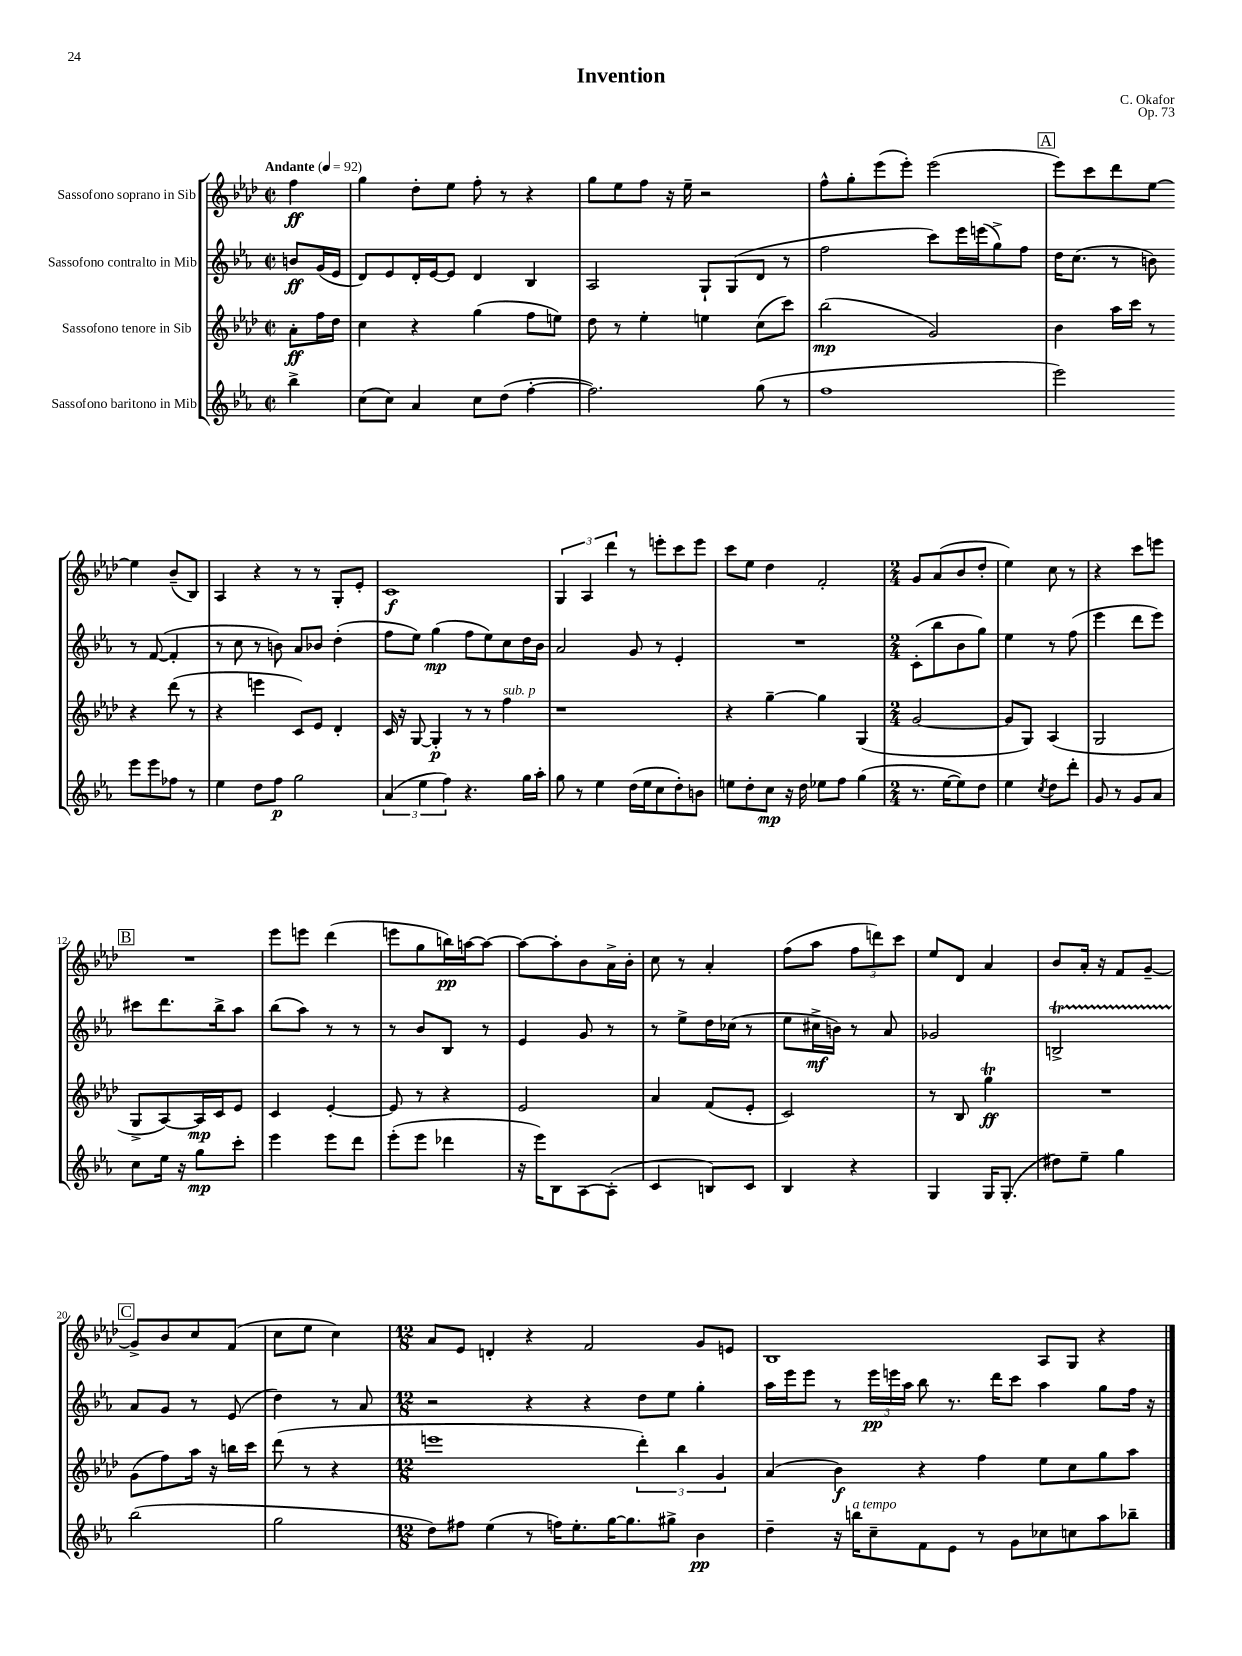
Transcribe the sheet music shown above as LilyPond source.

\header { title = "Invention" composer = "C. Okafor" opus = "Op. 73" }
<<
\new StaffGroup <<
\new Staff = "s0" \with { instrumentName = "Sassofono soprano in Sib" } {
    \clef treble \key aes \major \defaultTimeSignature \time 2/2 \partial 4 \tempo "Andante" 4 = 92
    \autoBeamOff f''4\ff |
    g''4 des''8[-. ees''8] f''8-. r8 r4 |
    g''8[ ees''8 f''8] r16 ees''16-- r2 |
    f''8[-^ g''8-. ees'''8( ees'''8]-.) ees'''2( |
    \mark \markup { \box "A" } ees'''8[) c'''8 des'''8 ees''8]~ ees''4 bes'8[--( bes8]) |
    aes4 r4 r8 r8 g8[-. ees'8]-. |
    c'1\f |
    \tuplet 3/2 { g4 aes4 des'''4 } r8 e'''8[-. c'''8 e'''8] |
    c'''8[ ees''8] des''4 f'2-. |
    \numericTimeSignature \time 2/4 g'8[ aes'8( bes'8 des''8]-. |
    ees''4) c''8 r8 |
    r4 c'''8[ e'''8] |
    \mark \markup { \box "B" } R2 |
    ees'''8[ e'''8] des'''4( |
    e'''8[ g''8 b''16\pp) a''16~ a''8]~ |
    a''8[~ a''8-. bes'8 aes'16-> bes'16]-. |
    c''8 r8 aes'4-. |
    f''8[( aes''8] \tuplet 3/2 { f''8[ d'''8) c'''8] } |
    ees''8[ des'8] aes'4 |
    bes'8[ aes'16]-. r16 f'8[ g'8]~-- |
    \mark \markup { \box "C" } g'8[-> bes'8 c''8 f'8]( |
    c''8[ ees''8] c''4) |
    \numericTimeSignature \time 12/8 aes'8[ ees'8] d'4-. r4 f'2 g'8[ e'8] |
    bes1 aes8[ g8] r4 \bar "|." |
}
\new Staff = "s1" \with { instrumentName = "Sassofono contralto in Mib" } {
    \clef treble \key ees \major \defaultTimeSignature \time 2/2 \partial 4
    \autoBeamOff b'8[\ff g'16( ees'16] |
    d'8[) ees'8 d'16-. ees'16~ ees'8] d'4 bes4 |
    aes2 g8[-! g8( d'8] r8 |
    f''2 c'''8[) ees'''16 e'''16( g''8->) f''8] |
    \mark \markup { \box "A" } d''16[ c''8.]( r8 b'8) r8 f'8~( f'4-. |
    r8 c''8 r8 b'8) aes'8[ bes'8] d''4-.( |
    f''8[ ees''8]) g''4\mp( f''8[ ees''8) c''8 d''16 bes'16] |
    aes'2 g'8 r8 ees'4-. |
    R1 |
    \numericTimeSignature \time 2/4 c'8[-.( bes''8 bes'8 g''8]) |
    ees''4 r8 f''8( |
    ees'''4 d'''8[ ees'''8]) |
    \mark \markup { \box "B" } cis'''8[ d'''8. bes''16-> aes''8] |
    bes''8[( aes''8]) r8 r8 |
    r8 bes'8[ bes8] r8 |
    ees'4 g'8 r8 |
    r8 ees''8[-> d''16 ces''16]( r8 |
    ees''8[ cis''16->\mf b'16]) r8 aes'8 |
    ges'2 |
    b2->\startTrillSpan |
    \mark \markup { \box "C" } aes'8[\stopTrillSpan g'8] r8 ees'8( |
    d''4) r8 aes'8 |
    \numericTimeSignature \time 12/8 r2 r4 r4 d''8[ ees''8] g''4-. |
    aes''16[ ees'''16 ees'''8] r8 \tuplet 3/2 { ees'''16[\pp e'''16 aes''16] } bes''8 r8. d'''16[ c'''8] aes''4 g''8[ f''16] r16 \bar "|." |
}
\new Staff = "s2" \with { instrumentName = "Sassofono tenore in Sib" } {
    \clef treble \key aes \major \defaultTimeSignature \time 2/2 \partial 4
    \autoBeamOff aes'8[-.\ff f''16 des''16] |
    c''4 r4 g''4( f''8[ e''8]) |
    des''8 r8 ees''4-. e''4 c''8[( c'''8]) |
    bes''2\mp( g'2) |
    \mark \markup { \box "A" } bes'4 aes''16[ c'''16] r8 r4 des'''8( r8 |
    r4 e'''4 c'8[) ees'8] des'4-. |
    c'16 r16 g8~ g4-.\p r8 r8 f''4^\markup { \italic "sub. p" } |
    r1 |
    r4 g''4~-- g''4 g4( |
    \numericTimeSignature \time 2/4 g'2~ |
    g'8[ g8]) aes4( |
    g2 |
    \mark \markup { \box "B" } g8[-> aes8~) aes16\mp c'16 ees'8] |
    c'4 ees'4~-. |
    ees'8 r8 r4 |
    ees'2 |
    aes'4 f'8[( ees'8]-. |
    c'2) |
    r8 bes8 g''4\trill\ff |
    R2 |
    \mark \markup { \box "C" } g'8[( f''8) aes''16] r16 b''16[ c'''16] |
    des'''8( r8 r4 |
    \numericTimeSignature \time 12/8 e'''1 \tuplet 3/2 { des'''4-.) bes''4 g'4 } |
    aes'4( bes'4\f) r4 f''4 ees''8[ c''8 g''8 aes''8] \bar "|." |
}
\new Staff = "s3" \with { instrumentName = "Sassofono baritono in Mib" } {
    \clef treble \key ees \major \defaultTimeSignature \time 2/2 \partial 4
    \autoBeamOff bes''4-> |
    c''8[( c''8]) aes'4 c''8[ d''8]( f''4~-. |
    f''2.) g''8( r8 |
    f''1 |
    \mark \markup { \box "A" } ees'''2) ees'''8[ ees'''8 fes''8] r8 |
    ees''4 d''8[ f''8]\p g''2 |
    \tuplet 3/2 { aes'4( ees''4 f''4) } r4. g''16[ aes''16]-. |
    g''8 r8 ees''4 d''16[( ees''16 c''8 d''8-.) b'8] |
    e''8[ d''8-. c''8]\mp r16 d''16 ees''8[ f''8] g''4( |
    \numericTimeSignature \time 2/4 r8. ees''16[~ ees''8) d''8] |
    ees''4 \acciaccatura { c''8 } d''8[ d'''8]-. |
    g'8 r8 g'8[ aes'8] |
    \mark \markup { \box "B" } c''8[ ees''16] r16 g''8[\mp c'''8]-. |
    ees'''4 ees'''8[ d'''8] |
    ees'''8[-.( ees'''8] des'''4 |
    r16 ees'''16[) bes8 aes8~ aes8]-.( |
    c'4 b8[) c'8] |
    bes4 r4 |
    g4 g16[ g8.]-.( |
    dis''8[) ees''8]-- g''4 |
    \mark \markup { \box "C" } bes''2( |
    g''2 |
    \numericTimeSignature \time 12/8 d''8[) fis''8] ees''4( r8 f''16[) ees''8.-. g''16~ g''8. gis''8]-> bes'4\pp |
    d''4-- r16 b''16[^\markup { \italic "a tempo" } c''8-- f'8 ees'8] r8 g'8[ ces''8 c''8 aes''8 bes''8]-- \bar "|." |
}
>>
>>
